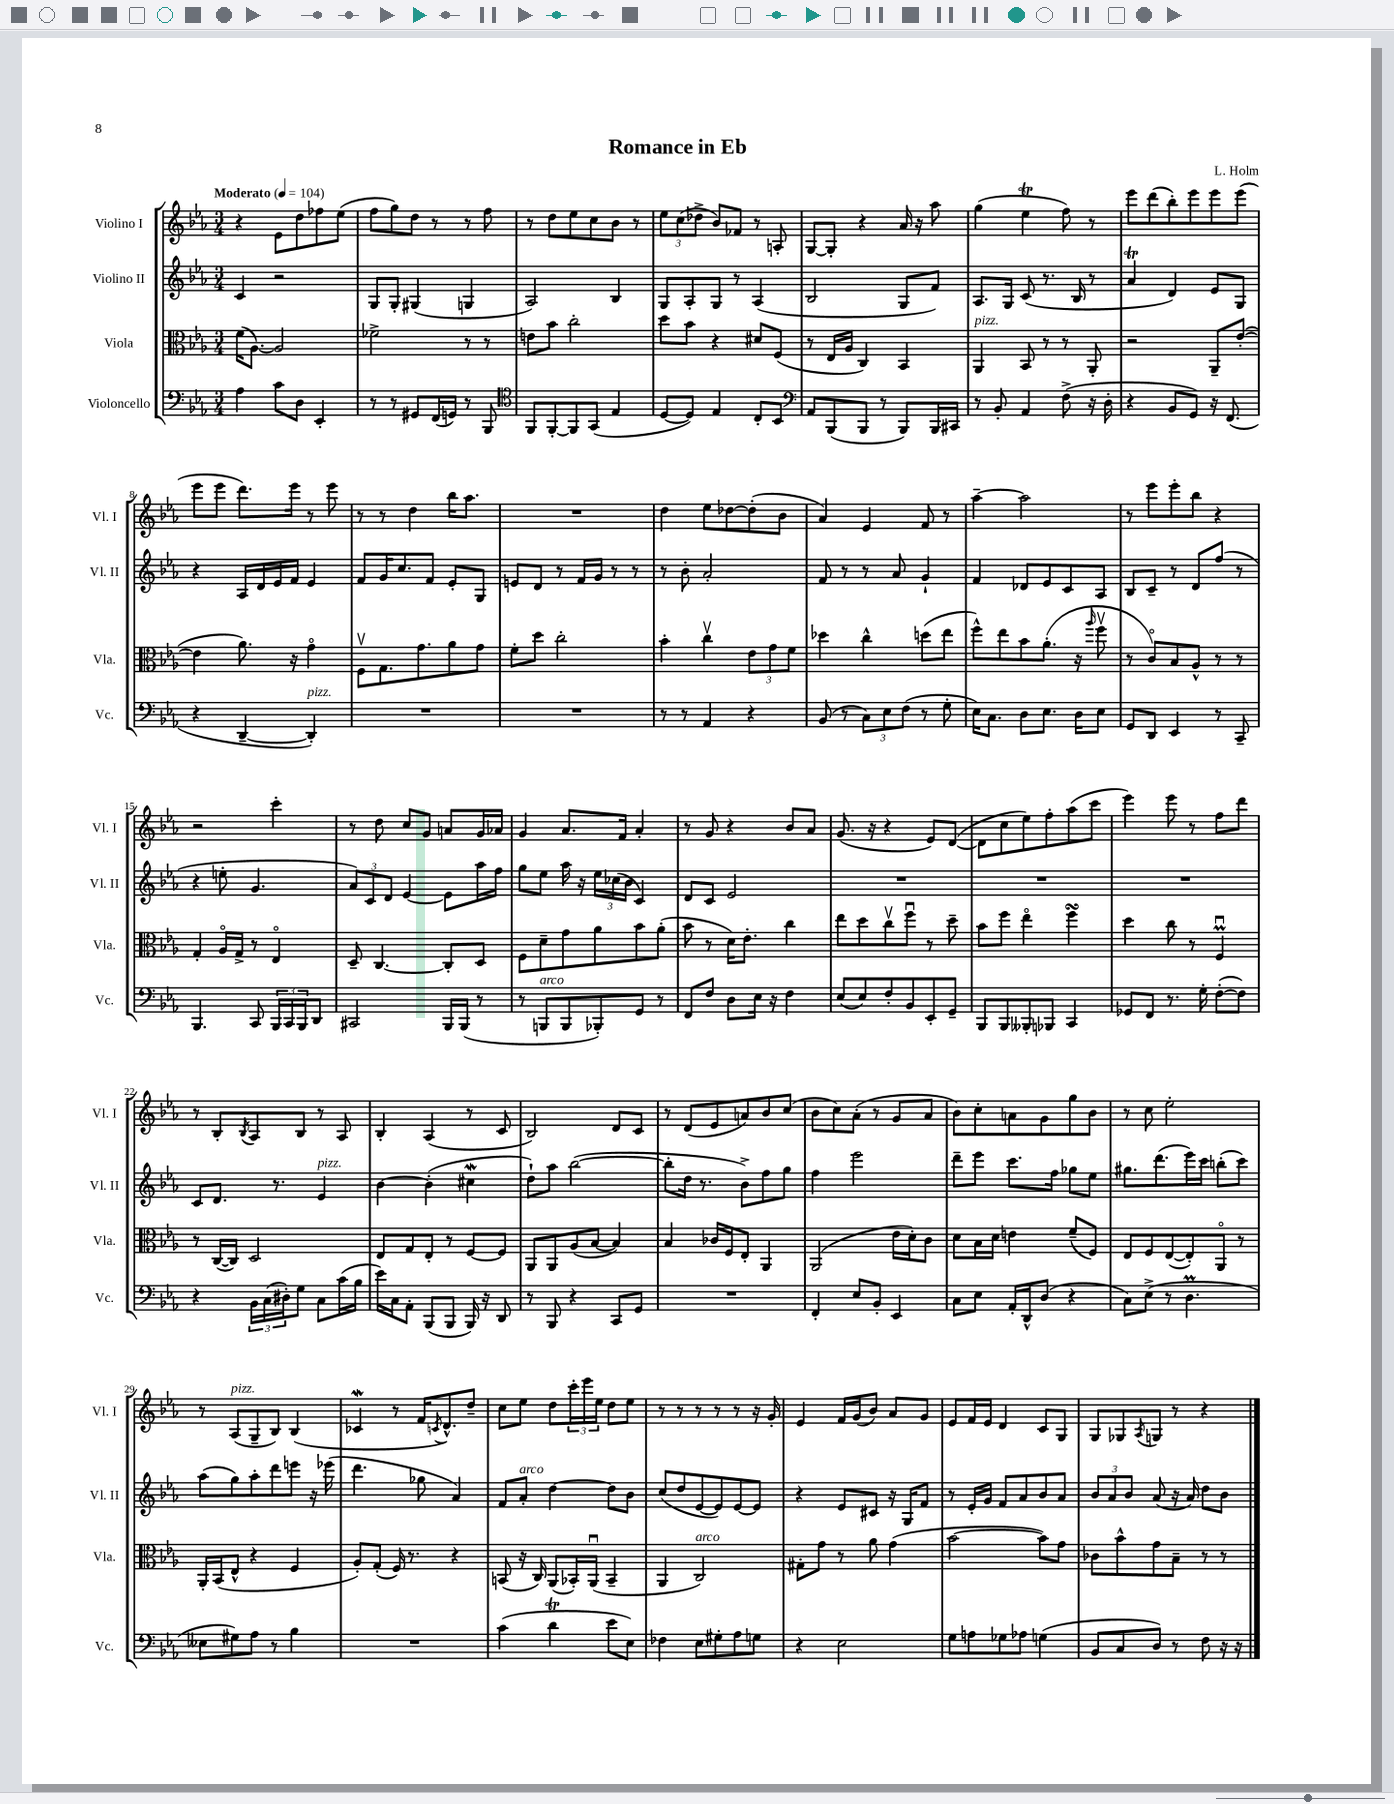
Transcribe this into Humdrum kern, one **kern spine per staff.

**kern	**kern	**kern	**kern
*part4	*part3	*part2	*part1
*staff4	*staff3	*staff2	*staff1
*I"Violoncello	*I"Viola	*I"Violino II	*I"Violino I
*I'Vc.	*I'Vla.	*I'Vl. II	*I'Vl. I
*clefF4	*clefC3	*clefG2	*clefG2
*k[b-e-a-]	*k[b-e-a-]	*k[b-e-a-]	*k[b-e-a-]
*M3/4	*M3/4	*M3/4	*M3/4
*MM104	*MM104	*MM104	*MM104
=1	=1	=1	=1
!	!	!	!LO:TX:a:B:t=Moderato
4A-\	(16f\KL	4c/	4r
.	[8.A-\J)	.	.
8c\L	2A-/]	2r	8e-\L
8D\J	.	.	8dd\
4EE-'/	.	.	8ff-X\
.	.	.	(8ee-\J
=2	=2	=2	=2
8r	2f-X^\	8G/L	8ff\L
8r	.	8G'/J	8gg\)
8GG#X/L	.	(4G#X/	8dd\J
(16FF/L	.	.	8r
16GGn/JJ)	.	.	.
8r	8r	4Gn/	8r
8BBB-/	8r	.	8ff\
=3	=3	=3	=3
*clefC4	*	*	*
8FF/L	8en\L	2A-/)	8r
[8FF'/	8b-\J	.	8dd\L
8FF/]	2cc'\	.	8ee-\
(8GG/J	.	.	8cc\
4E-/	.	4B-/	8b-\J
.	.	.	8r
=4	=4	=4	=4
[8D/L	8dd\L	8G/L	12ee-\L
.	.	.	(12cc\
8D/J])	8b-\J	8A-'/	.
.	.	.	12dd-X^\J
4E-/	4r	8G/J	8b-/L)
.	.	8r	8f-X/J
8C'/L	8d#X/L	(4A-/	8r
8BB-/J	(8F/J	.	8An'/
=5	=5	=5	=5
*clefF4	*	*	*
8AA-/L	8r	2B-/	[8G/L
(8BBB-/	16E-/LL	.	8G'/J]
.	16A-/JJ	.	.
8BBB-/J	4C/)	.	4r
8r	.	.	.
8BBB-/L)	4BB-/	8G/L	16a-/
.	.	.	16r
16BBB-/L	.	8f/J)	8aa-\
16CC#X/JJ	.	.	.
=6	=6	=6	=6
!	!LO:TX:a:i:t=pizz.	!	!
8r	4AA-/	8.A-/L	(4gg\
8BB-'/	.	.	.
.	.	16G/Jk	.
4AA-/	8BB-/	(8c/	4ee-T\
.	8r	8.r	.
(8F^\	8r	.	8ff\)
.	.	16B-/	.
16r	8AA-'/	8r	8r
16D'\	.	.	.
=7	=7	=7	=7
4r	2r	4a-T/	8eee-\L
.	.	.	(8ddd\
8BB-/L	.	4d/)	8bb-'\)
8GG/J)	.	.	8eee-\
16r	8AA-~/L	8e-/L	8eee-\
(8.FF/	.	.	.
.	([8e-'/J	8G/J	(8eee-\J
!!LO:LB:g=z
=8	=8	=8	=8
4r	4e-\]	4r	8eee-\L
.	.	.	8eee-\J
[4DD~/	8.a-\)	16A-/LL	8.ddd\L)
.	.	16d/	.
.	.	16e-/	.
.	16r	16f/JJ	16eee-\Jk
!LO:TX:a:i:t=pizz.	!	!	!
4DD'/])	4g\	4e-/	8r
.	.	.	8eee-\
=9	=9	=9	=9
2.r	8Fv\L	8f/L	8r
.	8.G\	16g/K	8r
.	.	8.cc/	.
.	.	.	4dd\
.	8.g\	.	.
.	.	8f/J	.
.	8a-\	8e-'/L	16bb-\KL
.	.	.	8.aa-\J
.	8g\J	8G/J	.
=10	=10	=10	=10
2.r	8f'\L	8en/L	2.r
.	8dd\J	8d/J	.
.	2cc'\	8r	.
.	.	16f/LL	.
.	.	16g/JJ	.
.	.	8r	.
.	.	8r	.
=11	=11	=11	=11
8r	4b-'\	8r	4dd\
8r	.	8b-'\	.
4AA-/	4ccv\	2a-'/	8ee-\L
.	.	.	[8dd-X\
4r	12e-\L	.	(8dd-'\]
.	12g\	.	.
.	.	.	8b-\J
.	12f\J	.	.
=12	=12	=12	=12
(8BB-/	4dd-X\	8f/	4a-/)
8r	.	8r	.
12C\L)	4cc^^\	8r	4e-/
12E-\	.	.	.
.	.	8a-/	.
(12F\J	.	.	.
8r	(8ddn\L	4g`/	8f/
8G'\	8ee-\J	.	8r
=13	=13	=13	=13
16E-\KL)	8ff^^\L)	4f/	[4aa-~\
8.C\J	.	.	.
.	8ee-\	.	.
8D\L	8b-\	8d-X/L	2aa-\]
8.E-\J	(8.a-'\J	8e-/	.
.	.	8c/	.
16D\KL	16r	.	.
.	16qqaa-/	.	.
8E-\J	8ffv\	8A-/J	.
=14	=14	=14	=14
8GG/L	8r	8B-/L	8r
8DD/J	8c/L)	8c~/J	8eee-\L
4EE-/	8B-/	8r	8eee-'\
.	8A-^^/J	8d/L	8bb-\J
8r	8r	(8ff/J	4r
8CC~/	8r	8r	.
!!LO:LB:g=z
=15	=15	=15	=15
4.BBB-/	4G'/	4r	2r
.	16A-/LL	8een'\	.
.	16G^/JJ	.	.
8CC/	8r	4.g/	.
24BBB-/LL	4E-/	.	4ccc'\
24CC/	.	.	.
24BBB-/J	.	.	.
8DD/J	.	.	.
=16	=16	=16	=16
2CC#X/	8D~/	12a-/L)	8r
.	.	12c/	.
.	[4.C/	.	8dd\
.	.	12d/J	.
.	.	[4e-/	8cc/L
.	.	.	8g/J
16BBB-/LL	8C'/L]	8e-\L]	8an/L
(16BBB-/JJ	.	.	.
8r	8D/J	16aa-\L	16g/L
.	.	16ff\JJ	16a-X/JJ
=17	=17	=17	=17
8r	8F\L	8gg\L	4g/
!LO:TX:a:i:t=arco	!	!	!
8BBBn/L	8d~\	8ee-\J	.
8BBB/	8g\	16aa-\	8.a-/L
.	.	16r	.
8BBB-X'/)	8a-\	24ee-\LL	.
.	.	(24cc-X\	.
.	.	.	16f/Jk
.	.	24b-\JJ	.
8GG/J	8b-\	4c/)	4a-'/
8r	(8a-'\J	.	.
=18	=18	=18	=18
8FF/L	8b-\	8d/L	8r
8F/J	8r	8c/J	8g/
8D\L	16d\KL)	2e-/	4r
.	8.e-'\J	.	.
16E-\Jk	.	.	.
16r	.	.	.
4F\	4cc\	.	8b-/L
.	.	.	8a-/J
=19	=19	=19	=19
(8E-/L	8ee-\L	2.r	(8.g/
8E-/)	8dd\	.	.
.	.	.	16r
8F'/	8ccv\	.	4r
8BB-/	8ffu\J	.	.
8EE-'/	8r	.	8e-/L)
8GG~/J	8dd~\	.	([8d/J
=20	=20	=20	=20
8BBB-/L	8b-\L	2.r	8d\L]
8BBB-/	8ff\J	.	8cc\
8BBB--X'/	4ee-\	.	8ee-\)
8BBB-X/J	.	.	8ff'\
4CC/	4ffsSSS\	.	(8aa-\
.	.	.	8ccc\J
=21	=21	=21	=21
8GG-X/L	4dd\	2.r	4eee-\)
8FF/J	.	.	.
8.r	8cc\	.	8eee-\
.	8r	.	8r
16G'\	.	.	.
([8F'\L	4FMu/	.	8ff\L
8F\J])	.	.	8ddd\J
!!LO:LB:g=z
=22	=22	=22	=22
4r	8r	8c/L	8r
.	([16C/LL	8.d/J	8B-'/L
.	16C/JJ])	.	.
.	.	.	8qB-/
24BB-\LL	2D/	.	8A-/
(24C\	.	.	.
.	.	8.r	.
24D#X'\J)	.	.	.
8G\J	.	.	8B-/J
!	!	!LO:TX:a:i:t=pizz.	!
8C\L	.	4e-/	8r
(16c\L	.	.	8A-/
16B-\JJ	.	.	.
=23	=23	=23	=23
16e-\LL)	8E-/L	[4b-\	4B-'/
16C\J	.	.	.
8AA-'\J	8G/	.	.
(8BBB-/L	8E-'/J	(4b-'\]	(4A-/
8BBB-/J	8r	.	.
16BBB-/)	[8F/L	4cc#XW\	8r
16r	.	.	.
8DD/	8F/J]	.	8c/
=24	=24	=24	=24
8r	8AA-/L	8dd`\L)	2B-/)
8BBB-/	8AA-/	8aa-\J	.
4r	(8A-/	([2bb-\	.
.	[8B-/J	.	.
8CC/L	4B-/])	.	8d/L
8GG/J	.	.	8c/J
=25	=25	=25	=25
2.r	4B-/	8bb-'\L]	8r
.	.	16dd\Jk	(8d/L
.	.	8.r	.
.	16c-X/LL	.	8e-/
.	16F/J	.	.
.	8E-'/J	8b-^\L)	8an/)
.	4AA-/	8ff\	8b-/
.	.	8gg\J	(8cc/J
=26	=26	=26	=26
4FF'/	(2AA-/	4ff\	8b-\L
.	.	.	8cc\)
8E-/L	.	2eee-\	(8a-'\J
8BB-'/J	.	.	8r
4EE-/	16e-\LL	.	8g/L
.	16d'\J)	.	.
.	8c\J	.	8a-/J
=27	=27	=27	=27
8C\L	8d\L	8ddd~\L	8b-\L)
8E-\J	16B-\L	8eee-\J	8cc'\
.	16d\JJ	.	.
16AA-'/LL	4en\	8.ccc\L	8an\
16DD^^/J	.	.	.
(8D/J	.	.	8g\
.	.	16ff\Jk	.
4r	(8f~/L	8gg-X\L	8gg\
.	8F/J)	8ee-\J	8b-\J
=28	=28	=28	=28
8C\L)	8E-/L	8.gg#X\L	8r
(8E-^\J	8F/	.	8cc\
.	.	(8.ddd\	.
8r	([8E-/	.	2ee-'\
4.Dm\	8E-'/])	16eee-\L)	.
.	.	16ccc\JJ	.
.	8AA-/J	(8bbn'\L	.
.	8r	8ccc\J)	.
!!LO:LB:g=z
=29	=29	=29	=29
8E--X\L	16AA-'/LL	(8aa-\L	8r
.	(16BB-/J	.	.
!	!	!	!LO:TX:a:i:t=pizz.
8G#X\)	8E-^^/J	8gg\)	(8A-/L
8A-\J	4r	8aa-'\	8G~/
8r	.	8ddd\	8B-/J)
4B-\	4F/	8eeen\J	(4B-/
.	.	16r	.
.	.	(16eee-X\	.
=30	=30	=30	=30
2.r	8A-'/L)	4.ddd\	4c-Xw/
.	(8G'/J	.	.
.	16F/)	.	8r
.	8.r	.	.
.	.	8gg-X\	16f/KL
.	.	.	8qcn/
.	.	.	8.d^^/)
.	4r	4a-/)	.
.	.	.	8dd~/J
=31	=31	=31	=31
(4c\	(8BBn/	8f/L	8cc\L
!	!	!LO:TX:a:i:t=arco	!
.	16r	8a-'/J	8ee-\J
.	16C/)	.	.
4dt\	(8AA-/L	[4dd\	8dd\L
.	16BB-X'/L)	.	24ccc'\L
.	.	.	24eee-\
.	(16AA-u/JJ	.	.
.	.	.	24ee-\JJ
8e-\L	4BB-~/	8dd\L]	8dd\L
8E-\J)	.	8b-\J	8ee-\J
=32	=32	=32	=32
4F-X\	4AA-/	(8cc/L	8r
.	.	8dd/	8r
!	!LO:TX:a:i:t=arco	!	!
8E-\L	2C/)	[8e-/	8r
8G#X'\	.	8e-/])	8r
8A-\	.	[8e-/	8r
8Gn\J	.	8e-/J]	16r
.	.	.	16g'/
=33	=33	=33	=33
4r	8G#X'\L	4r	4e-/
.	8g\J	.	.
2E-\	8r	8e-/L	16f/LL
.	.	.	(16g/J
.	8a-\	8c#X/J	8b-/J)
.	(4g\	16r	8a-/L
.	.	16G/KL	.
.	.	8f/J	8g/J
=34	=34	=34	=34
8G\L	[2b-\	8r	8e-/L
8An\	.	16e-'/LL	16f/L
.	.	16g/JJ	16e-/JJ
8G-X\	.	8f/L	4d/
8A-X\J	.	8a-/	.
(4Gn\	8b-\L])	8b-/	8c/L
.	8g\J	8a-/J	8G/J
=35	=35	=35	=35
8BB-/L	8c-X\L	12b-/L	8G/L
.	.	12a-/	.
8C/	8b-^^\	.	8G-X/
.	.	12b-/J	.
.	.	.	8qA-/
8D/J)	8g\	(8a-/	8Gn/J
8r	8B-~\J	16r	8r
.	.	16a-/)	.
8F\	8r	8dd\L	4r
16r	8r	8b-\J	.
16r	.	.	.
==	==	==	==
*-	*-	*-	*-
